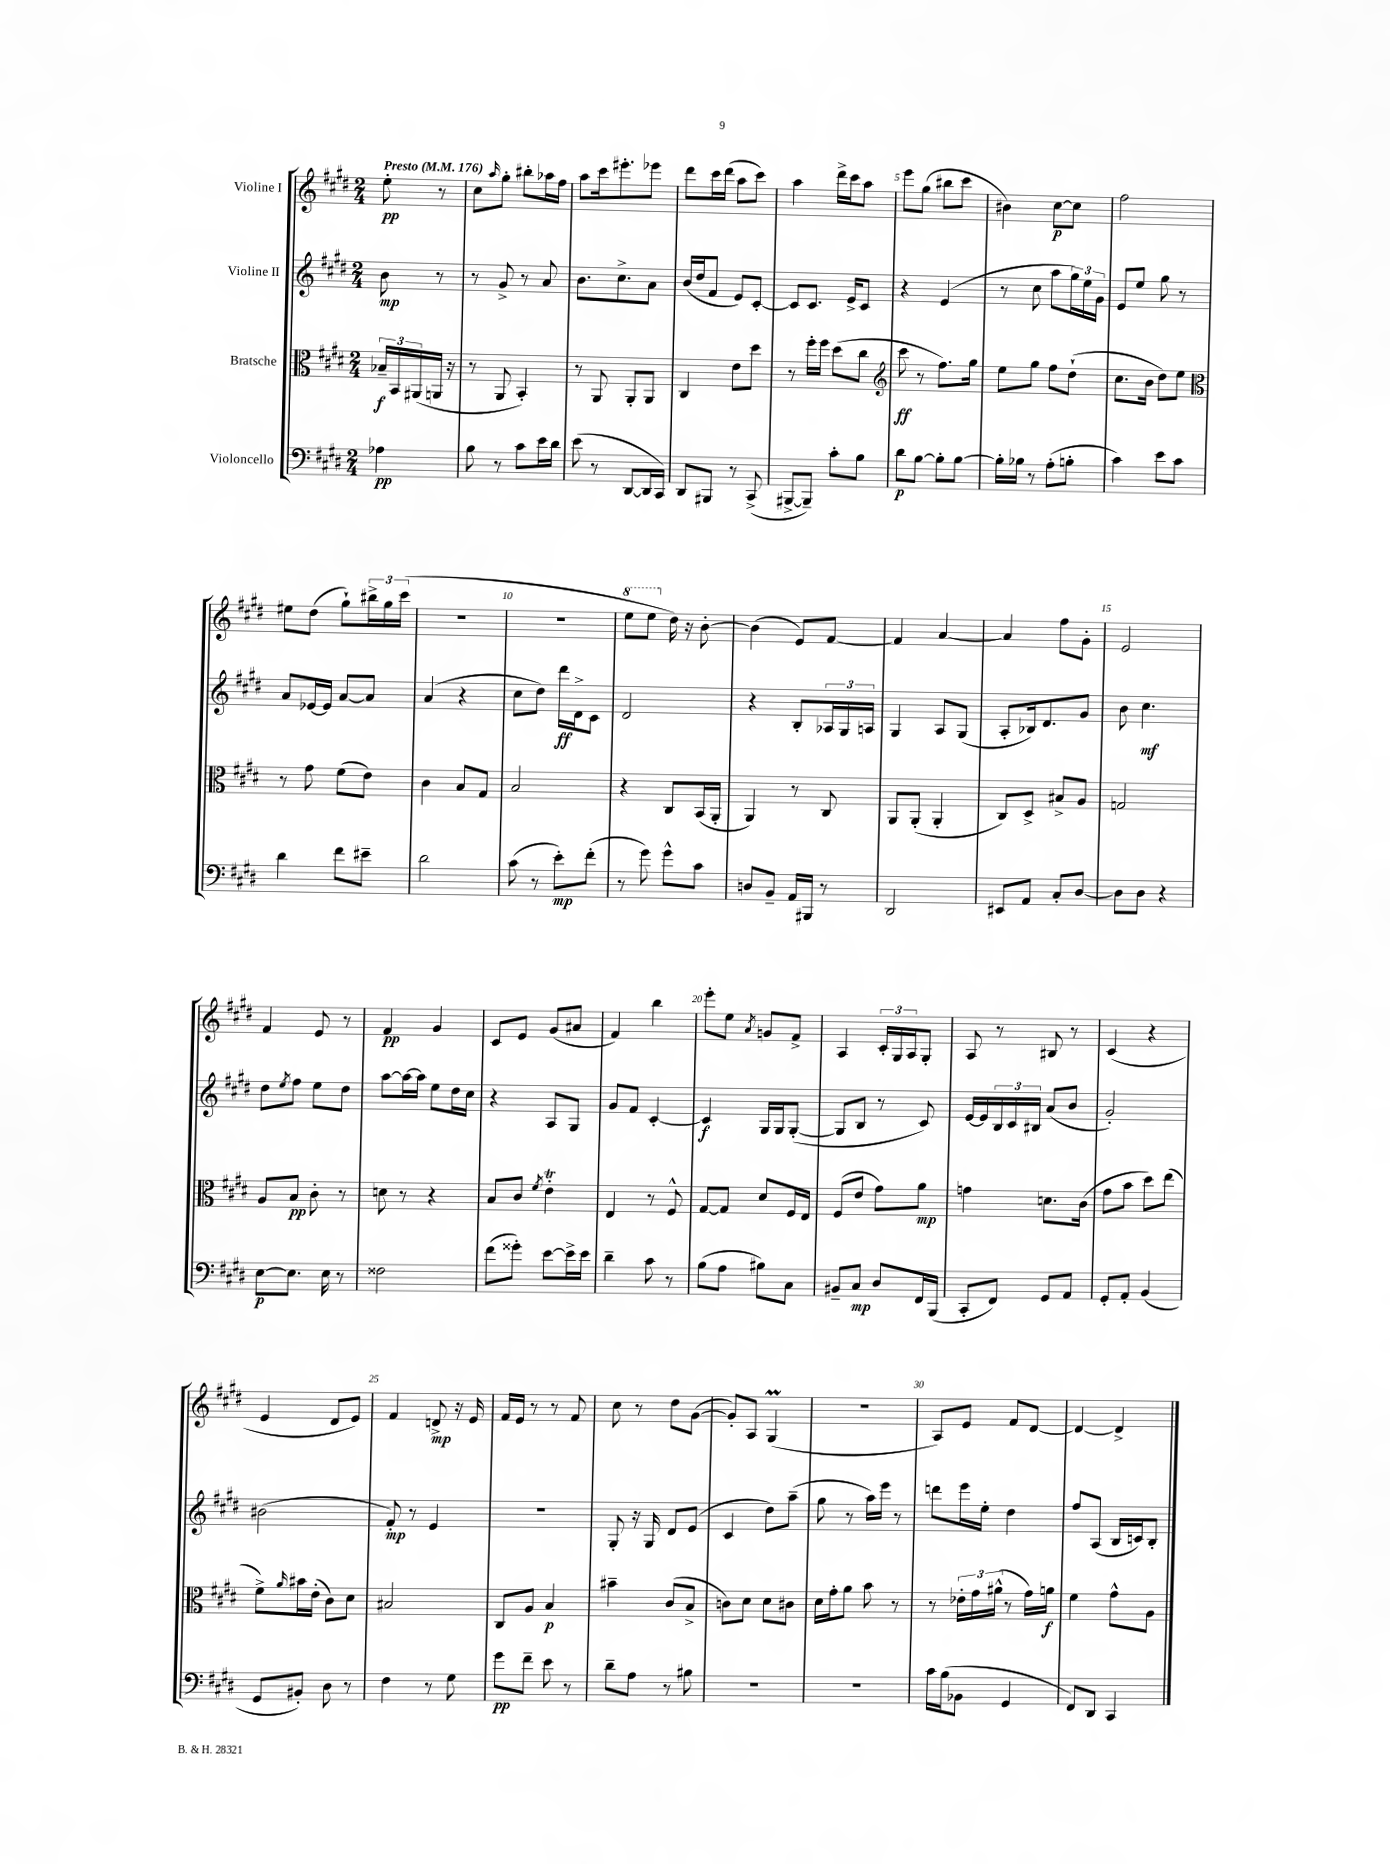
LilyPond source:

<<
\new StaffGroup <<
\new Staff = "s0" \with { instrumentName = "Violine I" } {
    \clef treble \key e \major \numericTimeSignature \time 2/4 \partial 4 \tempo "Presto" 4 = 176
    e''8-.\pp r8 |
    cis''8 \grace { a''16 } gis''8-. bis''8-. aes''16 fis''16 |
    a''8 cis'''16 eis'''8.-. ees'''8 |
    dis'''8 cis'''16 dis'''16( a''8 cis'''8) |
    a''4 dis'''16-> cis'''16 a''8 |
    e'''8 gis''8( bis''8 cis'''8 |
    bis'4) cis''8~\p cis''8 |
    fis''2 |
    eis''8 dis''8( gis''8-!) \tuplet 3/2 { bis''16-> gis''16 cis'''16( } |
    r2 |
    R2 |
    \ottava #1 e'''8 e'''8 \ottava #0 dis''16) r16 b'8~-. |
    b'4( e'8) fis'8~ |
    fis'4 a'4~ |
    a'4 fis''8 gis'8-. |
    e'2 |
    fis'4 e'8 r8 |
    fis'4\pp gis'4 |
    cis'8 e'8 gis'8( ais'8 |
    fis'4) b''4 |
    e'''8-. e''8 \acciaccatura { a'8 } g'8 fis'8-> |
    a4 \tuplet 3/2 { cis'16-. gis16 a16 } gis8-. |
    a8 r8 bis8 r8 |
    cis'4( r4 |
    e'4 dis'8 e'8) |
    fis'4 d'8->\mp r16 e'16 |
    fis'16 e'16 r8 r8 fis'8 |
    cis''8 r8 dis''8 gis'8~( |
    gis'8-.) a8 gis4\prall( |
    r2 |
    a8) e'8 fis'8 dis'8~ |
    dis'4~ dis'4-> \bar "|." |
}
\new Staff = "s1" \with { instrumentName = "Violine II" } {
    \clef treble \key e \major \numericTimeSignature \time 2/4 \partial 4
    b'8\mp r8 |
    r8 gis'8-> r8 a'8 |
    b'8. cis''8.-> a'8 |
    b'16( dis''16 fis'8 e'8) cis'8~-. |
    cis'8 cis'8. e'16-> cis'8 |
    r4 e'4( |
    r8 cis''8 a''8 \tuplet 3/2 { gis''16) e''16 gis'16 } |
    e'8 e''8 gis''8 r8 |
    a'8 ees'16~ ees'16 a'8~ a'8 |
    a'4( r4 |
    cis''8 dis''8) dis'''16\ff dis'16-> cis'8 |
    dis'2 |
    r4 b8-. \tuplet 3/2 { aes16 gis16 a16 } |
    gis4 a8 gis8( |
    a8-. bes16) dis'8. gis'8 |
    b'8 cis''4.\mf |
    dis''8 \acciaccatura { e''8 } fis''8 e''8 dis''8 |
    a''8~ a''16~ a''16 e''8 dis''16 cis''16 |
    r4 a8 gis8 |
    gis'8 fis'8 cis'4~-. |
    cis'4\f gis16 gis16 gis8~-.( |
    gis8 b8 r8 cis'8) |
    e'16~ e'16 \tuplet 3/2 { b16 cis'16 bis16 } a'8( b'8 |
    gis'2-.) |
    bis'2( |
    fis'8-.\mp) r8 e'4 |
    R2 |
    gis8-. r16 gis16 dis'8 e'8( |
    cis'4 dis''8) a''8--( |
    gis''8 r8 a''16) e'''16 r8 |
    d'''8 e'''16 e''16-. dis''4 |
    fis''8 a8( b16 c'16) b8-. \bar "|." |
}
\new Staff = "s2" \with { instrumentName = "Bratsche" } {
    \clef alto \key e \major \numericTimeSignature \time 2/4 \partial 4
    \tuplet 3/2 { bes16--\f b,16 ais,16( } a,16 r16 |
    r8 a,8 b,4-.) |
    r8 a,8 a,8-. a,8 |
    cis4 e'8 dis''8 |
    r8 fis''16-. fis''16 dis''8( cis''8 |
    \clef treble cis'''8\ff r8 fis''8.) gis''16 |
    e''8 gis''8 fis''8 dis''8-!( |
    cis''8. b'16 dis''8) e''8 |
    \clef alto r8 gis'8 fis'8( e'8) |
    cis'4 b8 gis8 |
    b2 |
    r4 cis8 b,16( a,16-. |
    a,4) r8 cis8 |
    a,8 a,8-.( a,4-. |
    cis8) dis8-> bis8-> a8 |
    g2 |
    a8 b8\pp cis'8-. r8 |
    d'8 r8 r4 |
    b8 cis'8 \acciaccatura { fis'8 } e'4-.\trill |
    e4 r8 fis8-^ |
    gis8~ gis8 dis'8 fis16 e16 |
    fis8( e'8 gis'8) a'8\mp |
    g'4 d'8. cis'16( |
    gis'8 b'8 dis''8) e''8( |
    fis'8->) \grace { a'16 } bis'16 e'16-.( cis'8) dis'8 |
    bis2 |
    cis8 a8 b4\p |
    bis'4-- cis'8( b8-> |
    c'8) dis'8 dis'8 cis'8 |
    dis'16 gis'16-. a'8 b'8 r8 |
    r8 \tuplet 3/2 { ees'16-. gis'16 ais'16-^( } r8 gis'16) a'16\f |
    fis'4 gis'8-^ a8 \bar "|." |
}
\new Staff = "s3" \with { instrumentName = "Violoncello" } {
    \clef bass \key e \major \numericTimeSignature \time 2/4 \partial 4
    aes4\pp |
    b8 r8 cis'8 e'16 dis'16 |
    e'8( r8 dis,8~ dis,16 cis,16) |
    dis,8 bis,,8 r8 cis,8->( |
    bis,,8~-> bis,,8--) cis'8-. b8 |
    dis'8\p b8~ b8-. b8~ |
    b16-. bes16 r8 a8-.( b8-. |
    cis'4) e'8 cis'8 |
    dis'4 fis'8 eis'8-- |
    dis'2 |
    cis'8( r8 e'8-.\mp) fis'8-.( |
    r8 gis'8) gis'8-^ cis'8 |
    d8 b,8-- a,16 bis,,16 r8 |
    dis,2 |
    eis,8 a,8 cis8-. dis8~ |
    dis8 dis8 r4 |
    e8~\p e8. e16 r8 |
    fisis2 |
    fis'8( gisis'8-.) e'8~ e'16-> e'16 |
    dis'4-- cis'8 r8 |
    b8( a8 bis8) cis8 |
    bis,8-- cis8\mp dis8 fis,16 b,,16( |
    cis,8-. fis,8) gis,8 a,8 |
    gis,8-. a,8-. b,4( |
    gis,8 bis,8-.) dis8 r8 |
    fis4 r8 gis8 |
    gis'8\pp fis'8-- e'8 r8 |
    dis'8-- a8 r8 bis8 |
    R2 |
    R2 |
    cis'16 b16( bes,8 gis,4 |
    fis,8) dis,8 cis,4 \bar "|." |
}
>>
>>
\layout { \context { \Score \override BarNumber.break-visibility = ##(#f #t #t) barNumberVisibility = #(every-nth-bar-number-visible 5) } }
